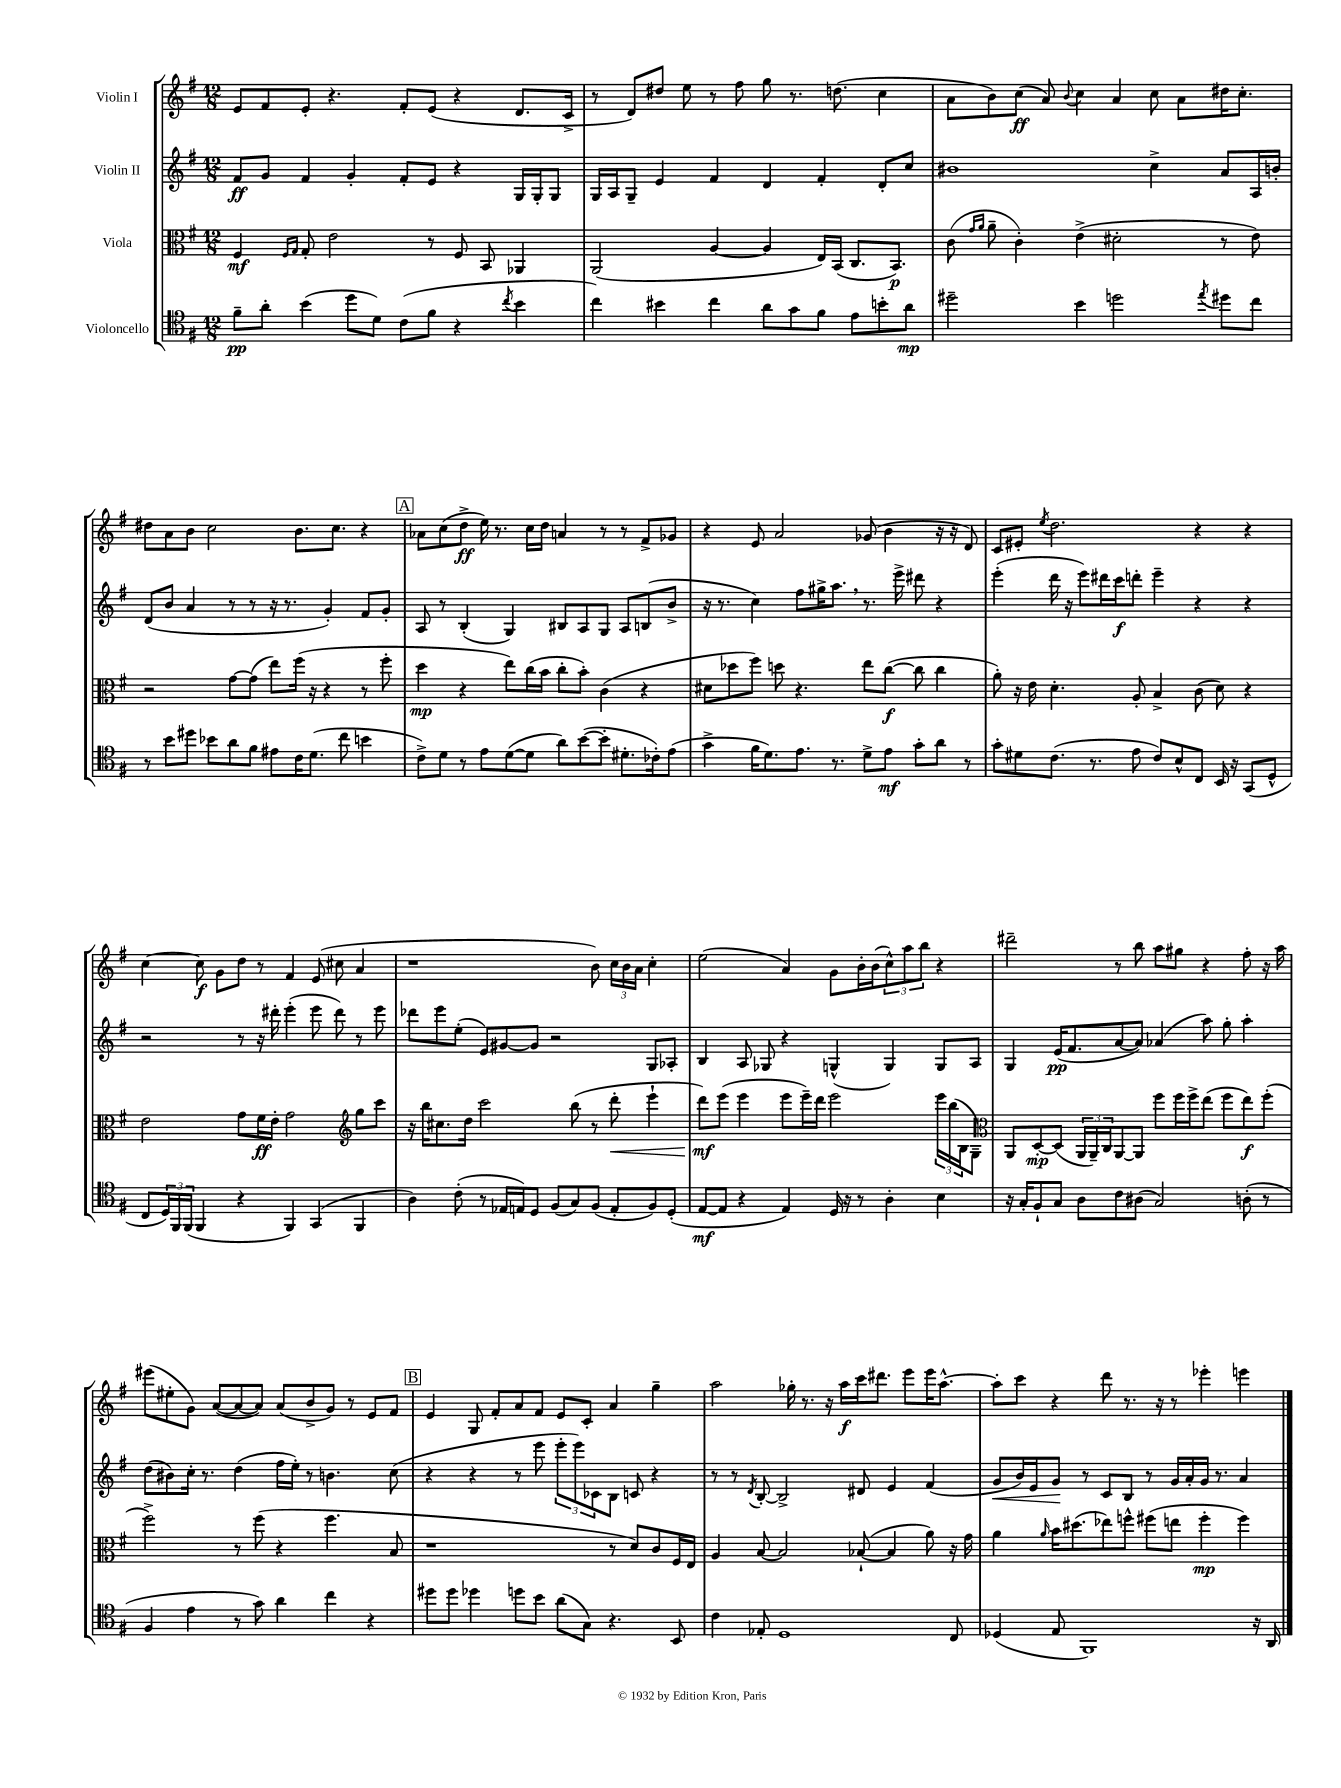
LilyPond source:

<<
\new StaffGroup <<
\new Staff = "s0" \with { instrumentName = "Violin I" } {
    \clef treble \key g \major \numericTimeSignature \time 12/8
    e'8 fis'8 e'8-. r4. fis'8-. e'8( r4 d'8. c'16-> |
    r8 d'8) dis''8 e''8 r8 fis''8 g''8 r8. d''8.( c''4 |
    a'8 b'8) c''8\ff( a'8) \appoggiatura { b'8 } c''4 a'4 c''8 a'8 dis''16 c''8.-. |
    dis''8 a'8 b'8 c''2 b'8. c''8. r4 |
    \mark \markup { \box "A" } aes'8 c''8( d''8->\ff e''16) r8. c''16 d''16 a'4 r8 r8 fis'8-> ges'8 |
    r4 e'8 a'2 ges'8( b'4 r16 r16 d'8) |
    c'8 eis'8-. \acciaccatura { e''8 } d''2. r4 r4 |
    c''4~ c''8\f g'8 d''8 r8 fis'4 e'8( cis''8 a'4 |
    r1 b'8) \tuplet 3/2 { c''16 b'16 a'16 } c''4-. |
    e''2( a'4) g'8 b'16-. b'16( \tuplet 3/2 { c''8-^) a''8 b''8 } r4 |
    dis'''2-- r8 b''8 a''8 gis''8 r4 fis''8-. r16 a''16 |
    eis'''8( eis''8-. g'8) a'8~( a'8~ a'8) a'8( b'8-> g'8) r8 e'8 fis'8 |
    \mark \markup { \box "B" } e'4 g8 fis'8-. a'8 fis'8 e'8 c'8-. a'4 g''4-- |
    a''2 ges''16-. r8. r16 a''16\f c'''16 dis'''8. e'''8 e'''16 a''8.~-^ |
    a''8-. c'''8 r4 d'''8 r8. r16 r8 ees'''4-. e'''4 \bar "|." |
}
\new Staff = "s1" \with { instrumentName = "Violin II" } {
    \clef treble \key g \major \numericTimeSignature \time 12/8
    fis'8\ff g'8 fis'4 g'4-. fis'8-. e'8 r4 g16 g16-. g8 |
    g16 a16 g8-- e'4 fis'4 d'4 fis'4-. d'8-. c''8 |
    bis'1 c''4-> a'8 a16 b'16-. |
    d'8( b'8 a'4 r8 r8 r16 r8. g'4-.) fis'8 g'8-. |
    \mark \markup { \box "A" } a8 r8 b4-.( g4) bis8 a8 g8 a8 b8( b'8-> |
    r16 r8. c''4) fis''8 gis''16-> a''8. \breathe r8. e'''16-> dis'''8 r4 |
    e'''4-.( d'''16 r16 e'''8) dis'''16 c'''16\f d'''8-. e'''4-- r4 r4 |
    r2 r8 r16 dis'''16-. e'''4-.( e'''8 dis'''8) r8 e'''8 |
    des'''8 e'''8 e''8-.( e'8) gis'8~ gis'8 r2 g8 aes8-. |
    b4 a8 ges8 r4 g4-^( g4) g8 a8 |
    g4 e'16\pp( fis'8. a'8~ a'8) aes'4( a''8) g''8-. a''4-. |
    d''8( bis'8) c''16-. r8. d''4( fis''16 e''16-.) r8 b'4. c''8( |
    \mark \markup { \box "B" } r4 r4 r8 e'''8 \tuplet 3/2 { e'''8-. e'''8) ces'8 } b8 c'8 r4 |
    r8 r8 \acciaccatura { d'8 } b8~-. b2-> dis'8 e'4 fis'4( |
    g'8\< b'16) e'16 g'8\! r8 c'8 b8 r8 g'16 a'16-. g'16 r8. a'4 \bar "|." |
}
\new Staff = "s2" \with { instrumentName = "Viola" } {
    \clef alto \key g \major \numericTimeSignature \time 12/8
    fis4\mf \grace { fis16 g16 } g8-. e'2 r8 fis8 b,8 aes,4 |
    a,2( a4~ a4 e16) b,16( c8. b,8.\p) |
    c'8( \grace { g'16 a'16 } a'8-- c'4-.) e'4->( dis'2-. r8 e'8) |
    r2 g'8~ g'8( e''8) fis''16( r16 r4 r8 fis''8-. |
    \mark \markup { \box "A" } d''4\mp r4 e''8) c''16( b'16 c''8-. b'8-.) c'4( r4 |
    dis'8 des''8 fis''8) d''8 r4. e''8 c''8~\f( c''8 c''4 |
    a'8-.) r16 e'16 d'4.-. a8-. b4-> c'8( d'8) r4 |
    e'2 g'8 fis'16\ff e'16-. g'2 \clef treble g''8 c'''8 |
    r16 b''16 cis''8. d''16 c'''2 b''8( r8 d'''8-.\< e'''4-! |
    d'''8\mf\!) e'''8( e'''4 e'''8 e'''16--) d'''16 e'''2 \tuplet 3/2 { e'''16 b''16( b16 } g8--) |
    \clef alto a,8 d8~-.\mp d8( \tuplet 3/2 { a,16 a,16--) c16 } a,8~ a,8 fis''8 fis''16 fis''16-> e''8( fis''8 e''8\f) fis''8-.( |
    fis''2->) r8 fis''8( r4 fis''4. b8 |
    \mark \markup { \box "B" } r1 r8 d'8) c'8 fis16 e16 |
    a4 b8~ b2 bes8~-!( bes4 a'8) r16 g'16 |
    a'4 \grace { a'16 } b'16 dis''8.( ees''8) f''8-^ fis''8( e''8 fis''4-.\mp fis''4) \bar "|." |
}
\new Staff = "s3" \with { instrumentName = "Violoncello" } {
    \clef tenor \key g \major \numericTimeSignature \time 12/8
    fis'8--\pp a'8-. b'4( d''8 d'8) c'8( fis'8 r4 \acciaccatura { c''8 } b'4 |
    c''4) bis'4 c''4 a'8 g'8 fis'8 e'8 b'8-. a'8\mp |
    dis''2-- b'4 d''2 \acciaccatura { e''8 } dis''8 c''8 |
    r8 b'8 dis''8 bes'8 a'8 fis'8 eis'8 c'16 d'8.( c''8 b'4 |
    \mark \markup { \box "A" } c'8->) d'8 r8 e'8 d'8~( d'8 a'8) b'8~( b'8-. dis'8.-. ces'16-.) e'8( |
    g'4-> fis'16 d'8.) e'8. r8. d'8-> e'8\mf g'8-. a'8 r8 |
    g'8-. dis'8 c'8.( r8. e'8 c'8) b8-^ c8 b,16 r16 g,8( d8-^ |
    c8 \tuplet 3/2 { d16) fis,16 fis,16( } fis,4 r4 fis,4) g,4( fis,4 |
    a4) c'8-.( r8 ees16 e16) d8 fis8( g8) fis8( e8-. fis8) d8-.( |
    e8~\mf e8 r4 e4) d16 r16 r8 a4-. b4 |
    r16 g16-. fis8-! g8 a8 c'8 ais8( g2) a8-.( r8 |
    fis4 e'4 r8 g'8) a'4 c''4 r4 |
    \mark \markup { \box "B" } dis''8 dis''8 des''4 d''8 b'8 a'8( g8) r4. b,8 |
    c'4 ees8-. d1 c8 |
    des4( e8 fis,1) r16 a,16 \bar "|." |
}
>>
>>
\layout { \context { \Score \remove "Bar_number_engraver" } }
